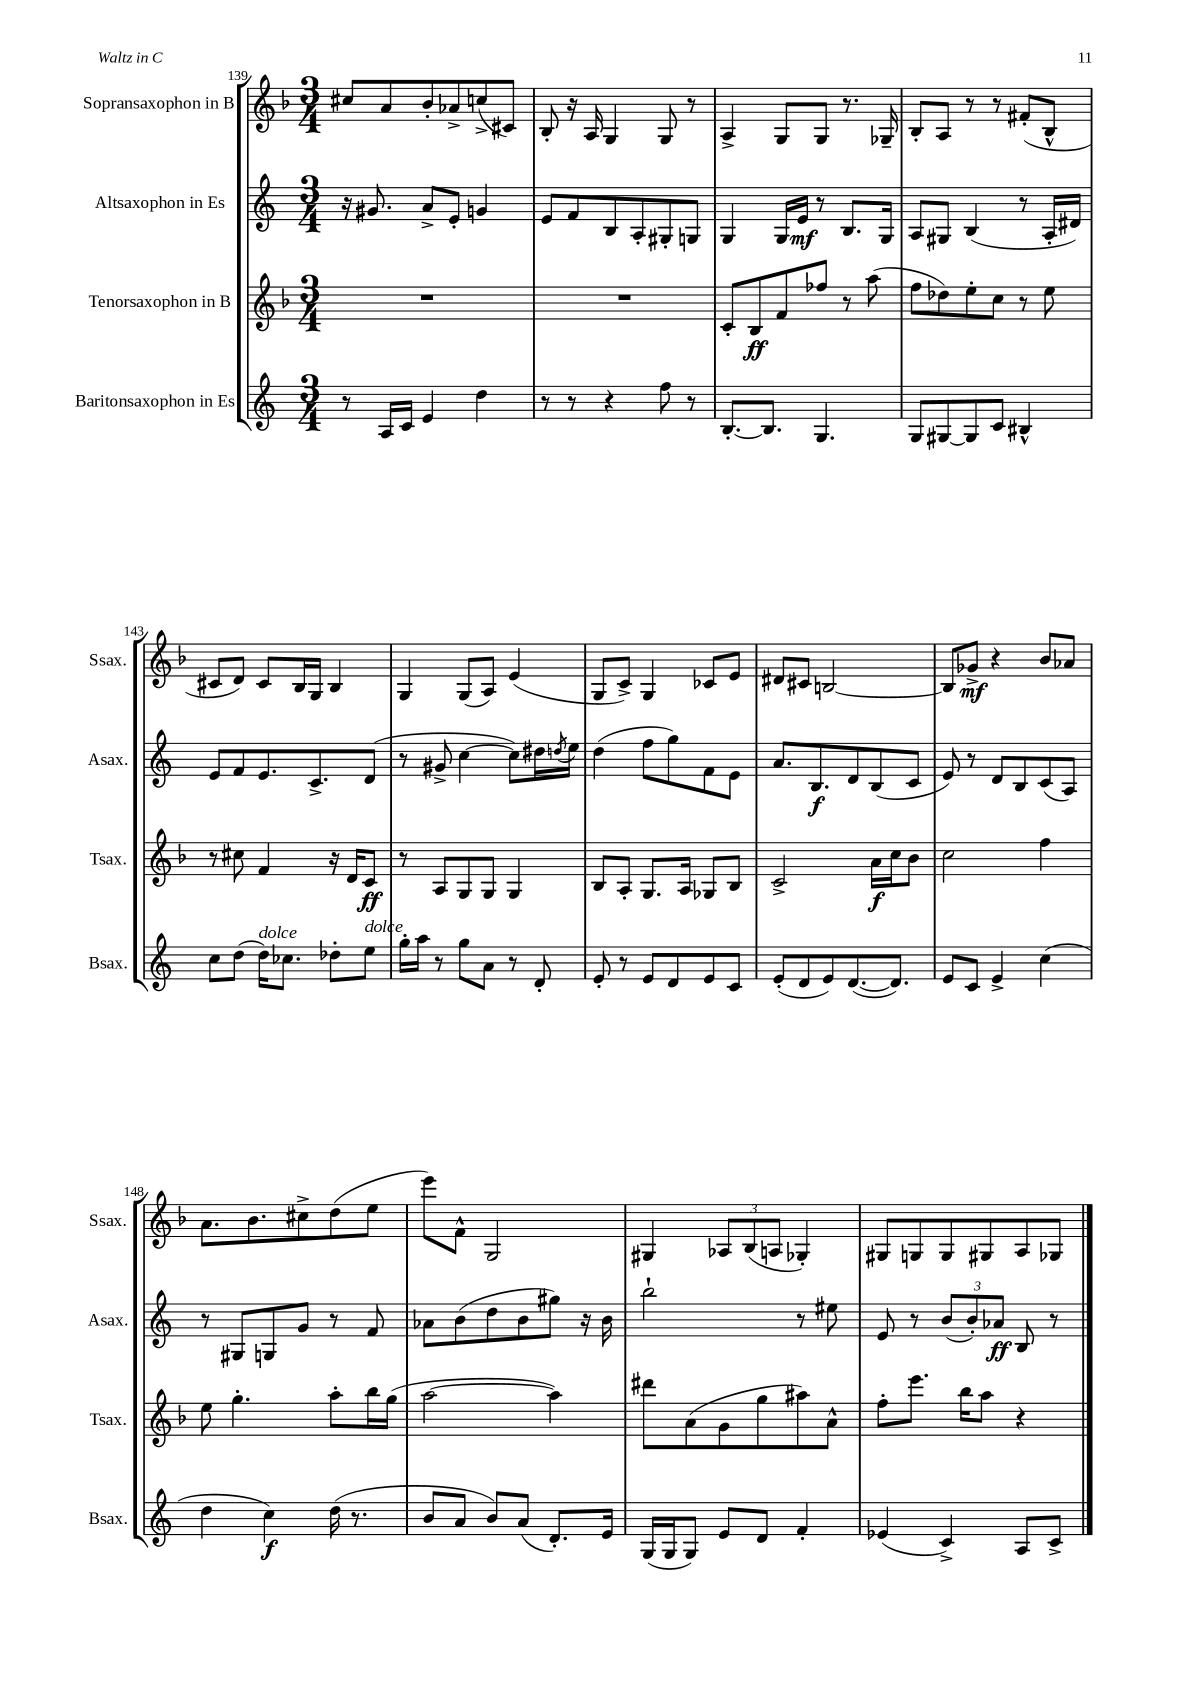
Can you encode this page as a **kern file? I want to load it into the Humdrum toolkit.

**kern	**dynam	**kern	**dynam	**kern	**dynam	**kern	**dynam
*part4	*part4	*part3	*part3	*part2	*part2	*part1	*part1
*staff4	*staff4	*staff3	*staff3	*staff2	*staff2	*staff1	*staff1
*I"Baritonsaxophon in Es	*	*I"Tenorsaxophon in B	*	*I"Altsaxophon in Es	*	*I"Sopransaxophon in B	*
*I'Bsax.	*	*I'Tsax.	*	*I'Asax.	*	*I'Ssax.	*
*clefG2	*	*clefG2	*	*clefG2	*	*clefG2	*
*k[]	*	*k[b-]	*	*k[]	*	*k[b-]	*
*M3/4	*	*M3/4	*	*M3/4	*	*M3/4	*
=139	=139	=139	=139	=139	=139	=139	=139
8r	.	2.r	.	16r	.	8cc#X/L	.
.	.	.	.	8.g#X/	.	.	.
16A/LL	.	.	.	.	.	8a/	.
16c/JJ	.	.	.	.	.	.	.
4e/	.	.	.	8a^/L	.	8b-'/	.
.	.	.	.	8e'/J	.	8a-X^/	.
4dd\	.	.	.	4gn/	.	(8ccn^/	.
.	.	.	.	.	.	8c#X/J)	.
=140	=140	=140	=140	=140	=140	=140	=140
8r	.	2.r	.	8e/L	.	8B-'/	.
8r	.	.	.	8f/	.	16r	.
.	.	.	.	.	.	16A/	.
4r	.	.	.	8B/	.	4G/	.
.	.	.	.	8A'/	.	.	.
8ff\	.	.	.	8G#X'/	.	8G/	.
8r	.	.	.	8Gn/J	.	8r	.
=141	=141	=141	=141	=141	=141	=141	=141
[8.B'/L	.	8c'/L	.	4G/	.	4A^/	.
.	.	8B-/	ff	.	.	.	.
8.B/J]	.	.	.	.	.	.	.
.	.	8f/	.	16G/LL	.	8G/L	.
.	.	.	.	16e/JJ	mf	.	.
4.G/	.	8ff-X/J	.	8r	.	8G/J	.
.	.	8r	.	8.B/L	.	8.r	.
.	.	(8aa\	.	.	.	.	.
.	.	.	.	16G/Jk	.	16G-X~/	.
=142	=142	=142	=142	=142	=142	=142	=142
8G/L	.	8ff\L	.	8A/L	.	8B-'/L	.
[8G#X/	.	8dd-X\)	.	8G#X/J	.	8A/J	.
8G#/]	.	8ee'\	.	(4B/	.	8r	.
8c/J	.	8cc\J	.	.	.	8r	.
4B#X^^/	.	8r	.	8r	.	(8f#X'/L	.
.	.	8ee\	.	16A'/LL	.	8B-^^/J	.
.	.	.	.	16d#X/JJ)	.	.	.
!!LO:LB:g=z
=143	=143	=143	=143	=143	=143	=143	=143
8cc\L	.	8r	.	8e/L	.	8c#X/L	.
(8dd\J	.	8cc#X\	.	8f/	.	8d/J)	.
!LO:TX:a:i:t=dolce	!	!	!	!	!	!	!
16dd\KL)	.	4f/	.	8.e/	.	8c#/L	.
8.cc-X\J	.	.	.	.	.	.	.
.	.	.	.	.	.	16B-/L	.
.	.	.	.	8.c^/	.	16G/JJ	.
8dd-X'\L	.	16r	.	.	.	4B-/	.
.	.	16d/KL	.	.	.	.	.
!LO:TX:a:i:t=dolce	!	!	!	!	!	!	!
8ee\J	.	8c/J	ff	(8d/J	.	.	.
=144	=144	=144	=144	=144	=144	=144	=144
16gg'\LL	.	8r	.	8r	.	4G/	.
16aa\JJ	.	.	.	.	.	.	.
8r	.	8A/L	.	8g#X^/	.	.	.
8gg\L	.	8G/	.	[4cc\	.	(8G/L	.
8a\J	.	8G/J	.	.	.	8A/J)	.
8r	.	4G/	.	8cc\L])	.	(4e/	.
8d'/	.	.	.	16dd#X\L	.	.	.
.	.	.	.	8qddn/	.	.	.
.	.	.	.	16ee\JJ	.	.	.
=145	=145	=145	=145	=145	=145	=145	=145
8e'/	.	8B-/L	.	(4dd\	.	8G/L	.
8r	.	8A'/J	.	.	.	8c^/J)	.
8e/L	.	8.G/L	.	8ff\L	.	4G/	.
8d/	.	.	.	8gg\)	.	.	.
.	.	16A/Jk	.	.	.	.	.
8e/	.	8G-X/L	.	8f\	.	8c-X/L	.
8c/J	.	8B-/J	.	8e\J	.	8e/J	.
=146	=146	=146	=146	=146	=146	=146	=146
(8e'/L	.	2c^/	.	8.a/L	.	8d#X/L	.
8d/	.	.	.	.	.	8c#X/J	.
.	.	.	.	8.B/	f	.	.
8e/)	.	.	.	.	.	[2Bn/	.
([8.d/	.	.	.	8d/	.	.	.
.	.	16a\LL	f	(8B/	.	.	.
8.d/J])	.	16cc\J	.	.	.	.	.
.	.	8b-\J	.	8c/J	.	.	.
=147	=147	=147	=147	=147	=147	=147	=147
8e/L	.	2cc\	.	8e/)	.	8B/L]	.
8c/J	.	.	.	8r	.	8g-X^/J	mf
4e^/	.	.	.	8d/L	.	4r	.
.	.	.	.	8B/	.	.	.
(4cc\	.	4ff\	.	(8c/	.	8b-/L	.
.	.	.	.	8A/J)	.	8a-X/J	.
!!LO:LB:g=z
=148	=148	=148	=148	=148	=148	=148	=148
4dd\	.	8ee\	.	8r	.	8.a\L	.
.	.	4.gg'\	.	8G#X/L	.	.	.
.	.	.	.	.	.	8.b-\	.
4cc\)	f	.	.	8Gn/	.	.	.
.	.	.	.	8g/J	.	8cc#X^\	.
(16dd\	.	8aa'\L	.	8r	.	(8dd\	.
8.r	.	.	.	.	.	.	.
.	.	16bb-\L	.	8f/	.	8ee\J	.
.	.	(16gg\JJ	.	.	.	.	.
=149	=149	=149	=149	=149	=149	=149	=149
8b/L	.	[2aa\	.	8a-X\L	.	8eee\L)	.
8a/J	.	.	.	(8b\	.	8f^^\J	.
8b/L)	.	.	.	8dd\	.	2G/	.
(8a/J	.	.	.	8b\	.	.	.
8.d'/L)	.	4aa\])	.	8gg#X\J)	.	.	.
.	.	.	.	16r	.	.	.
16e/Jk	.	.	.	16b\	.	.	.
=150	=150	=150	=150	=150	=150	=150	=150
(16G/LL	.	8ddd#X\L	.	2bb`\	.	4G#X/	.
16G/J	.	.	.	.	.	.	.
8G/J)	.	(8a\	.	.	.	.	.
8e/L	.	8g\	.	.	.	12A-X/L	.
.	.	.	.	.	.	(12B-/	.
8d/J	.	8gg\	.	.	.	.	.
.	.	.	.	.	.	12An/J	.
4f'/	.	8aa#X\)	.	8r	.	4G-X'/)	.
.	.	8a^^\J	.	8ee#X\	.	.	.
=151	=151	=151	=151	=151	=151	=151	=151
(4e-X/	.	8ff'\L	.	8e/	.	8G#X/L	.
.	.	8.eee\J	.	8r	.	8Gn/	.
4c^/)	.	.	.	(12b/L	.	8G/	.
.	.	16bb-\KL	.	.	.	.	.
.	.	.	.	12b'/)	.	.	.
.	.	8aa\J	.	.	.	8G#X/	.
.	.	.	.	12a-X/J	ff	.	.
8A/L	.	4r	.	8B/	.	8A/	.
8c^/J	.	.	.	8r	.	8G-X/J	.
==	==	==	==	==	==	==	==
*-	*-	*-	*-	*-	*-	*-	*-
